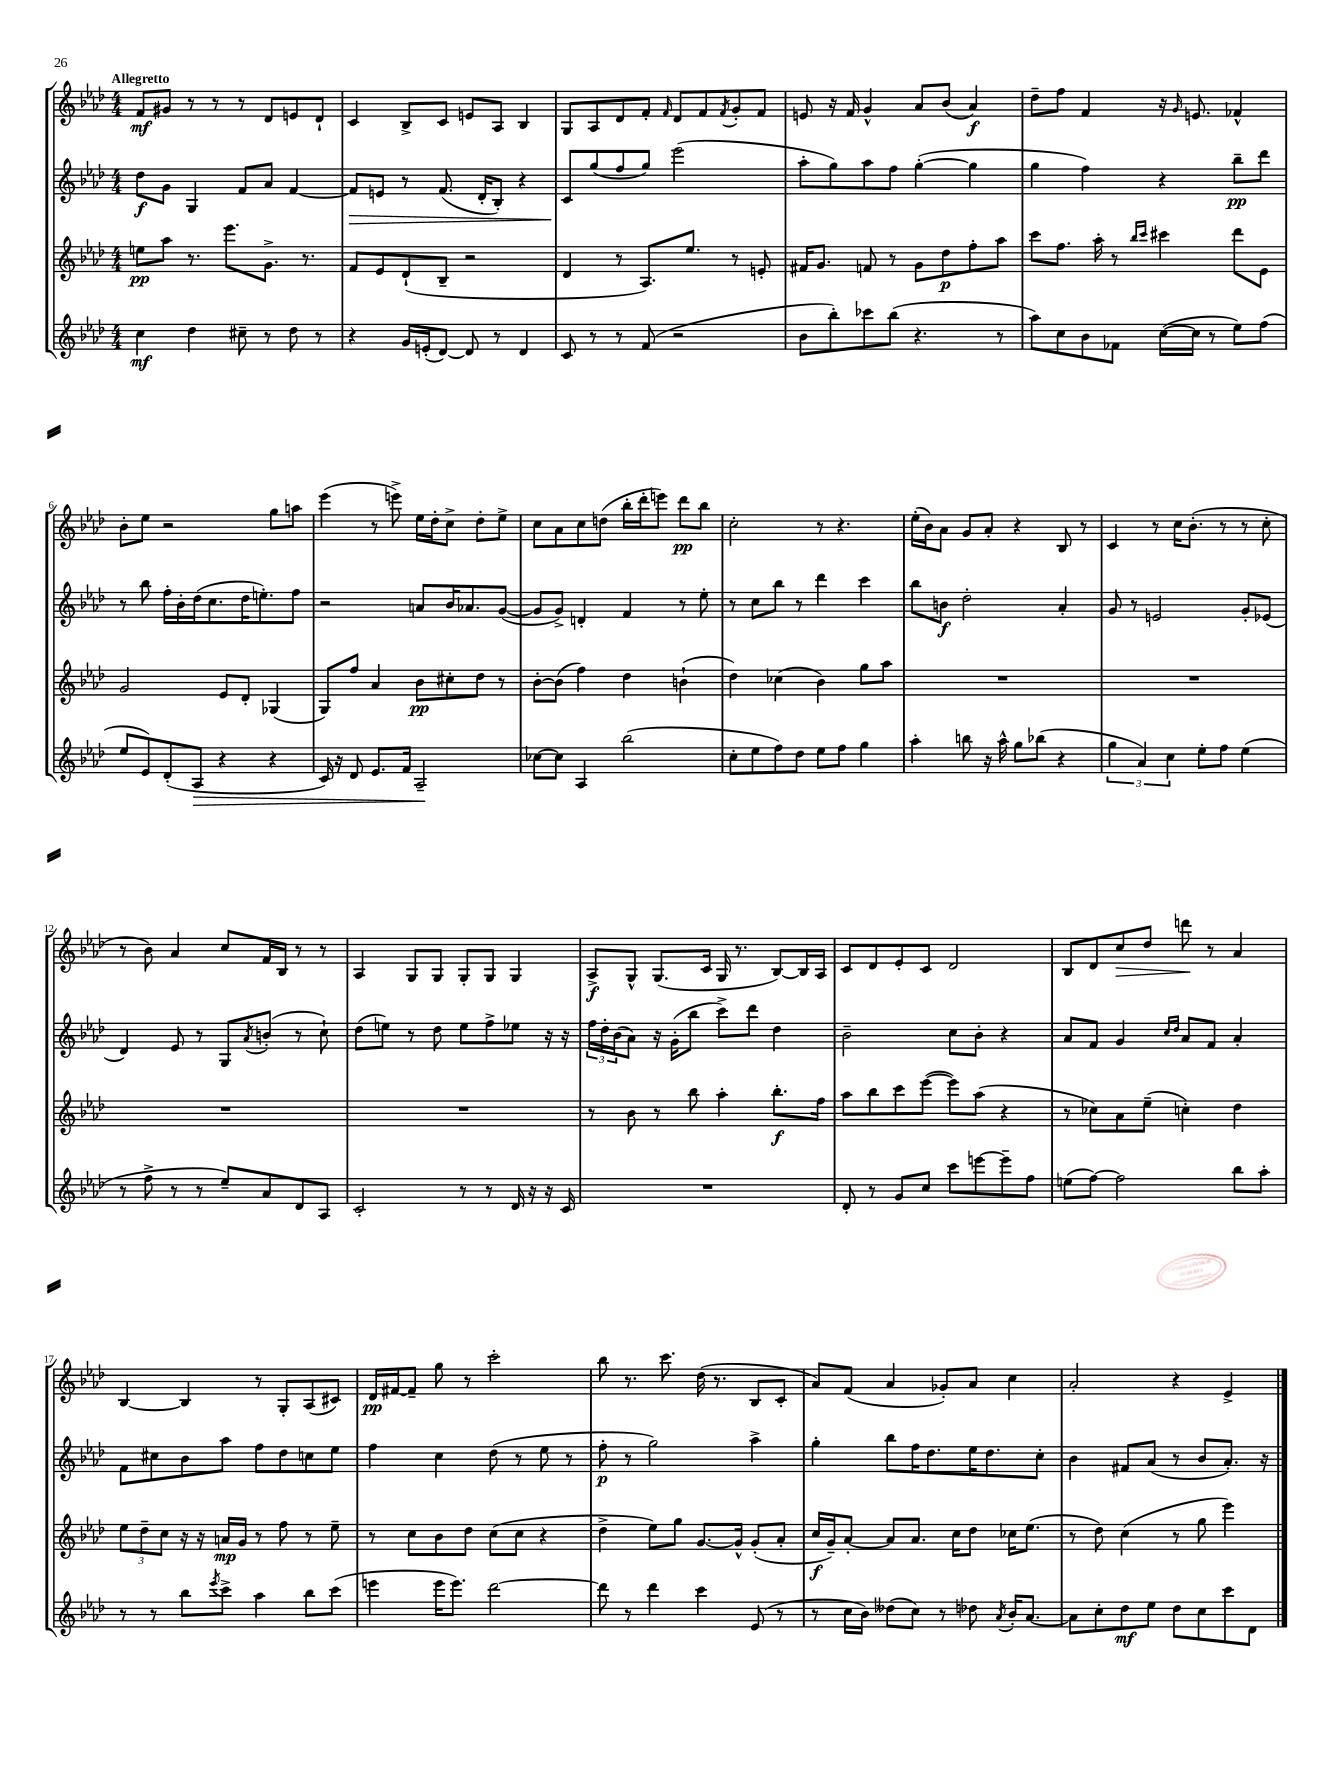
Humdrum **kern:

**kern	**kern	**kern	**kern
*staff4	*staff3	*staff2	*staff1
*clefG2	*clefG2	*clefG2	*clefG2
*k[b-e-a-d-]	*k[b-e-a-d-]	*k[b-e-a-d-]	*k[b-e-a-d-]
*M4/4	*M4/4	*M4/4	*M4/4
4cc\	8ee\L	8dd-\L	8f/L
.	8aa-\J	8g\J	8g#/J
4dd-\	8.r	4G/	8r
.	.	.	8r
.	8.eee-\L	.	.
8cc#~\	.	8f/L	8r
8r	8.g^\J	8a-/J	8d-/L
8dd-\	.	[4f/	8e/
.	8.r	.	.
8r	.	.	8d-`/J
=	=	=	=
4r	8f/L	8f/]L	4c/
.	8e-/	8e/J	.
16g/LL	(8d-`/	8r	8B-^/L
(16e'/J	.	.	.
[8d-/J)	8B-~/J	(8.f/	8c/J
8d-/]	2r	.	8e/L
.	.	16d-'/LK	.
8r	.	8B-'/J)	8A-/J
4d-/	.	4r	4B-/
=	=	=	=
8c/	4d-/	8c/L	8G/L
8r	.	(8gg/	8A-/
8r	8r	8ff/	8d-/
(8f/	8.A-/L)	8gg/J)	8f'/J
.	.	.	16qqf/
2r	.	(2eee-\	8d-/L
.	8.ee-/J	.	.
.	.	.	8f/
.	.	.	8qf/
.	8r	.	8g'/
.	8e'/	.	8f/J
=	=	=	=
8b-\L	16f#/LK	8aa-'\L	8e/
.	8.g/J	.	.
8bb-'\)	.	8gg\)	16r
.	.	.	16f/
8ccc-\	8f/	8aa-\	4g^^/
(8bb-\J	8r	8ff\J	.
4.r	8g\L	([4gg'\	8a-/L
.	8dd-\	.	(8b-/J
.	8ff'\	4gg\]	4a-/)
8r	8aa-\J	.	.
=	=	=	=
8aa-\L)	8ccc\L	4gg\	8dd-~\L
8cc\	8.ff\J	.	8ff\J
8b-\	.	4ff\)	4f/
.	16aa-'\	.	.
8f-\J	8r	.	.
.	16qqbb-/LL	.	.
.	16qqccc/JJ	.	.
([16cc\LL	4ccc#\	4r	16r
.	.	.	16qqg/
16cc\]JJ	.	.	8.e/
8r	.	.	.
8ee-\L)	8ddd-\L	8bb-~\L	4f-^^/
(8ff\J	8e-\J	8ddd-\J	.
=	=	=	=
8ee-/L	2g/	8r	8b-'\L
8e-/)	.	8bb-\	8ee-\J
(8d-'/	.	16ff'\LL	2r
.	.	16b-'\	.
8A-/J	.	(16dd-\J	.
.	.	8.cc\	.
4r	8e-/L	.	.
.	8d-'/J	16dd-\K	.
.	.	8.ee'\)	.
4r	(4G-/	.	8gg\L
.	.	8ff\J	8aa\J
=	=	=	=
16c/)	8G/L)	2r	(4eee-\
16r	.	.	.
8d-/	8ff/J	.	.
8.e-/L	4a-/	.	8r
.	.	.	8eee^\)
16f/Jk	.	.	.
2A-~/	8b-\L	8a/L	16ee-\LL
.	.	.	16dd-'\J
.	8cc#'\	16b-/K	8cc^\J
.	.	8.a-/	.
.	8dd-\J	.	8dd-'\L
.	8r	([8g/J	8ee-^\J
=	=	=	=
[8cc-\L	[8b-'\L	8g/]L	8cc\L
8cc-\]J	(8b-\]J	8g^/J)	8a-\
4A-/	4ff\)	4d'/	8cc\
.	.	.	(8dd\J
(2bb-\	4dd-\	4f/	16bb-'\LL
.	.	.	16ddd-'\J
.	.	.	8eee\J)
.	(4b`\	8r	8ddd-\L
.	.	8ee-'\	8bb-\J
=	=	=	=
8cc'\L	4dd-\)	8r	2cc'\
8ee-\	.	8cc\L	.
8ff\)	(4cc-\	8bb-\J	.
8dd-\J	.	8r	.
8ee-\L	4b-\)	4ddd-\	8r
8ff\J	.	.	4.r
4gg\	8gg\L	4ccc\	.
.	8aa-\J	.	.
=	=	=	=
4aa-'\	1r	8bb-\L	(16ee-'\LL
.	.	.	16b-\J)
.	.	8b\J	8a-\J
8bb\	.	2dd-'\	8g/L
16r	.	.	8a-'/J
16aa-^^\	.	.	.
8gg\L	.	.	4r
(8bb-\J	.	.	.
4r	.	4a-'/	8B-/
.	.	.	8r
=	=	=	=
6gg\	1r	8g/	4c/
.	.	8r	.
6a-/)	.	.	.
.	.	2e/	8r
6cc\	.	.	.
.	.	.	16cc\LK
.	.	.	(8.b-'\J
8ee-'\L	.	.	.
8ff\J	.	.	8r
(4ee-\	.	8g'/L	8r
.	.	(8e-/J	8cc'\
=	=	=	=
8r	1r	4d-/)	8r
8ff^\	.	.	8b-\)
8r	.	8e-/	4a-/
8r	.	8r	.
8ee-~/L)	.	8G/L	8cc/L
.	.	8qa-/	.
8a-/	.	(8b'/J	16f/L
.	.	.	16B-/JJ
8d-/	.	8r	8r
8A-/J	.	8cc`\)	8r
=	=	=	=
2c'/	1r	(8dd-\L	4A-/
.	.	8ee\J)	.
.	.	8r	8G/L
.	.	8dd-\	8G/J
8r	.	8ee\L	8G'/L
8r	.	8ff^\	8G/J
16d-/	.	8ee-\J	4G/
16r	.	.	.
16r	.	16r	.
16c/	.	16r	.
=	=	=	=
1r	8r	24ff\LL	8A-^/L
.	.	24dd-'\	.
.	.	(24b-\J	.
.	8b-\	8a-\J)	8G^^/J
.	8r	16r	(8.G/L
.	.	(16g'\LK	.
.	8bb-\	8bb-\J	.
.	.	.	16c/Jk
.	4aa-'\	8ccc^\L)	16G/
.	.	.	8.r
.	.	8ddd-\J	.
.	8.bb-'\L	4dd-\	[8B-/L)
.	.	.	16B-/]L
.	16ff\Jk	.	16A-/JJ
=	=	=	=
8d-'/	8aa-\L	2b-~\	8c/L
8r	8bb-\	.	8d-/
8g/L	8ccc\	.	8e-'/
8cc/J	([8eee-\J	.	8c/J
8ccc\L	8eee-\]L)	8cc\L	2d-/
[8eee\	(8aa-\J	8b-'\J	.
8eee~\]	4r	4r	.
8ff\J	.	.	.
=	=	=	=
(8ee\L	8r	8a-/L	8B-/L
[8ff\J)	8cc-\L)	8f/J	8d-/
2ff\]	8a-\	4g/	8cc/
.	(8ee-~\J	.	8dd-/J
.	.	16qqcc/LL	.
.	.	16qqdd-/JJ	.
.	4cc'\)	8a-/L	8ddd\
.	.	8f/J	8r
8bb-\L	4dd-\	4a-'/	4a-/
8aa-'\J	.	.	.
=	=	=	=
8r	12ee-\L	8f\L	[4B-/
.	12dd-~\	.	.
8r	.	8cc#\	.
.	12cc\J	.	.
8bb-\L	16r	8b-\	4B-/]
.	16r	.	.
8qeee-/	.	.	.
8ccc^\J	16a/LL	8aa-\J	.
.	16g/JJ	.	.
4aa-\	8r	8ff\L	8r
.	8ff\	8dd-\	8G'/L
8bb-\L	8r	8cc\	(8A-/
(8ccc\J	8ee-~\	8ee-\J	8c#/J)
=	=	=	=
4eee\	8r	4ff\	16d-/LL
.	.	.	[16f#/J
.	8cc\L	.	8f#~/]J
16eee\LK	8b-\	4cc\	8gg\
8.eee\J)	.	.	.
.	8dd-\J	.	8r
[2ddd-\	(8cc\L	(8dd-\	2ccc'\
.	8cc\J	8r	.
.	4r	8ee-\	.
.	.	8r	.
=	=	=	=
8ddd-\]	4dd-^\	8ff'\	8bb-\
8r	.	8r	8.r
4ddd-\	8ee-\L)	2gg\)	.
.	.	.	8.ccc\
.	8gg\J	.	.
4ccc\	[8.g/L	.	(16dd-\
.	.	.	8.r
.	16g^^/]Jk	.	.
(8e-/	(8g'/L	4aa-^\	8B-/L
8r	8a-'/J	.	8c'/J
=	=	=	=
8r	16cc/LL	4gg'\	8a-/L)
.	16g~/J)	.	.
16cc\LL	[8a-'/J	.	(8f/J
16b-\JJ)	.	.	.
(8dd--\L	8a-/]L	8bb-\L	4a-/
8cc\J)	8.a-/J	16ff\K	.
.	.	8.dd-\	.
8r	.	.	8g-'/L)
.	16cc\LK	.	.
8dd-\	8dd-\J	16ee-\K	8a-/J
.	.	8.dd-\	.
8qa-/	.	.	.
16b-'/LK	16cc-\LK	.	4cc\
[8.a-/J	(8.ee-\J	.	.
.	.	8cc'\J	.
=	=	=	=
8a-\]L	8r	4b-\	2a-'/
8cc'\	8dd-\)	.	.
8dd-\	(4cc\	8f#/L	.
8ee-\J	.	(8a-/J	.
8dd-\L	8r	8r	4r
8cc\	8gg\	8b-/L	.
8ccc\	4eee-\)	8.a-'/J)	4e-^/
8d-\J	.	.	.
.	.	16r	.
==	==	==	==
*-	*-	*-	*-
